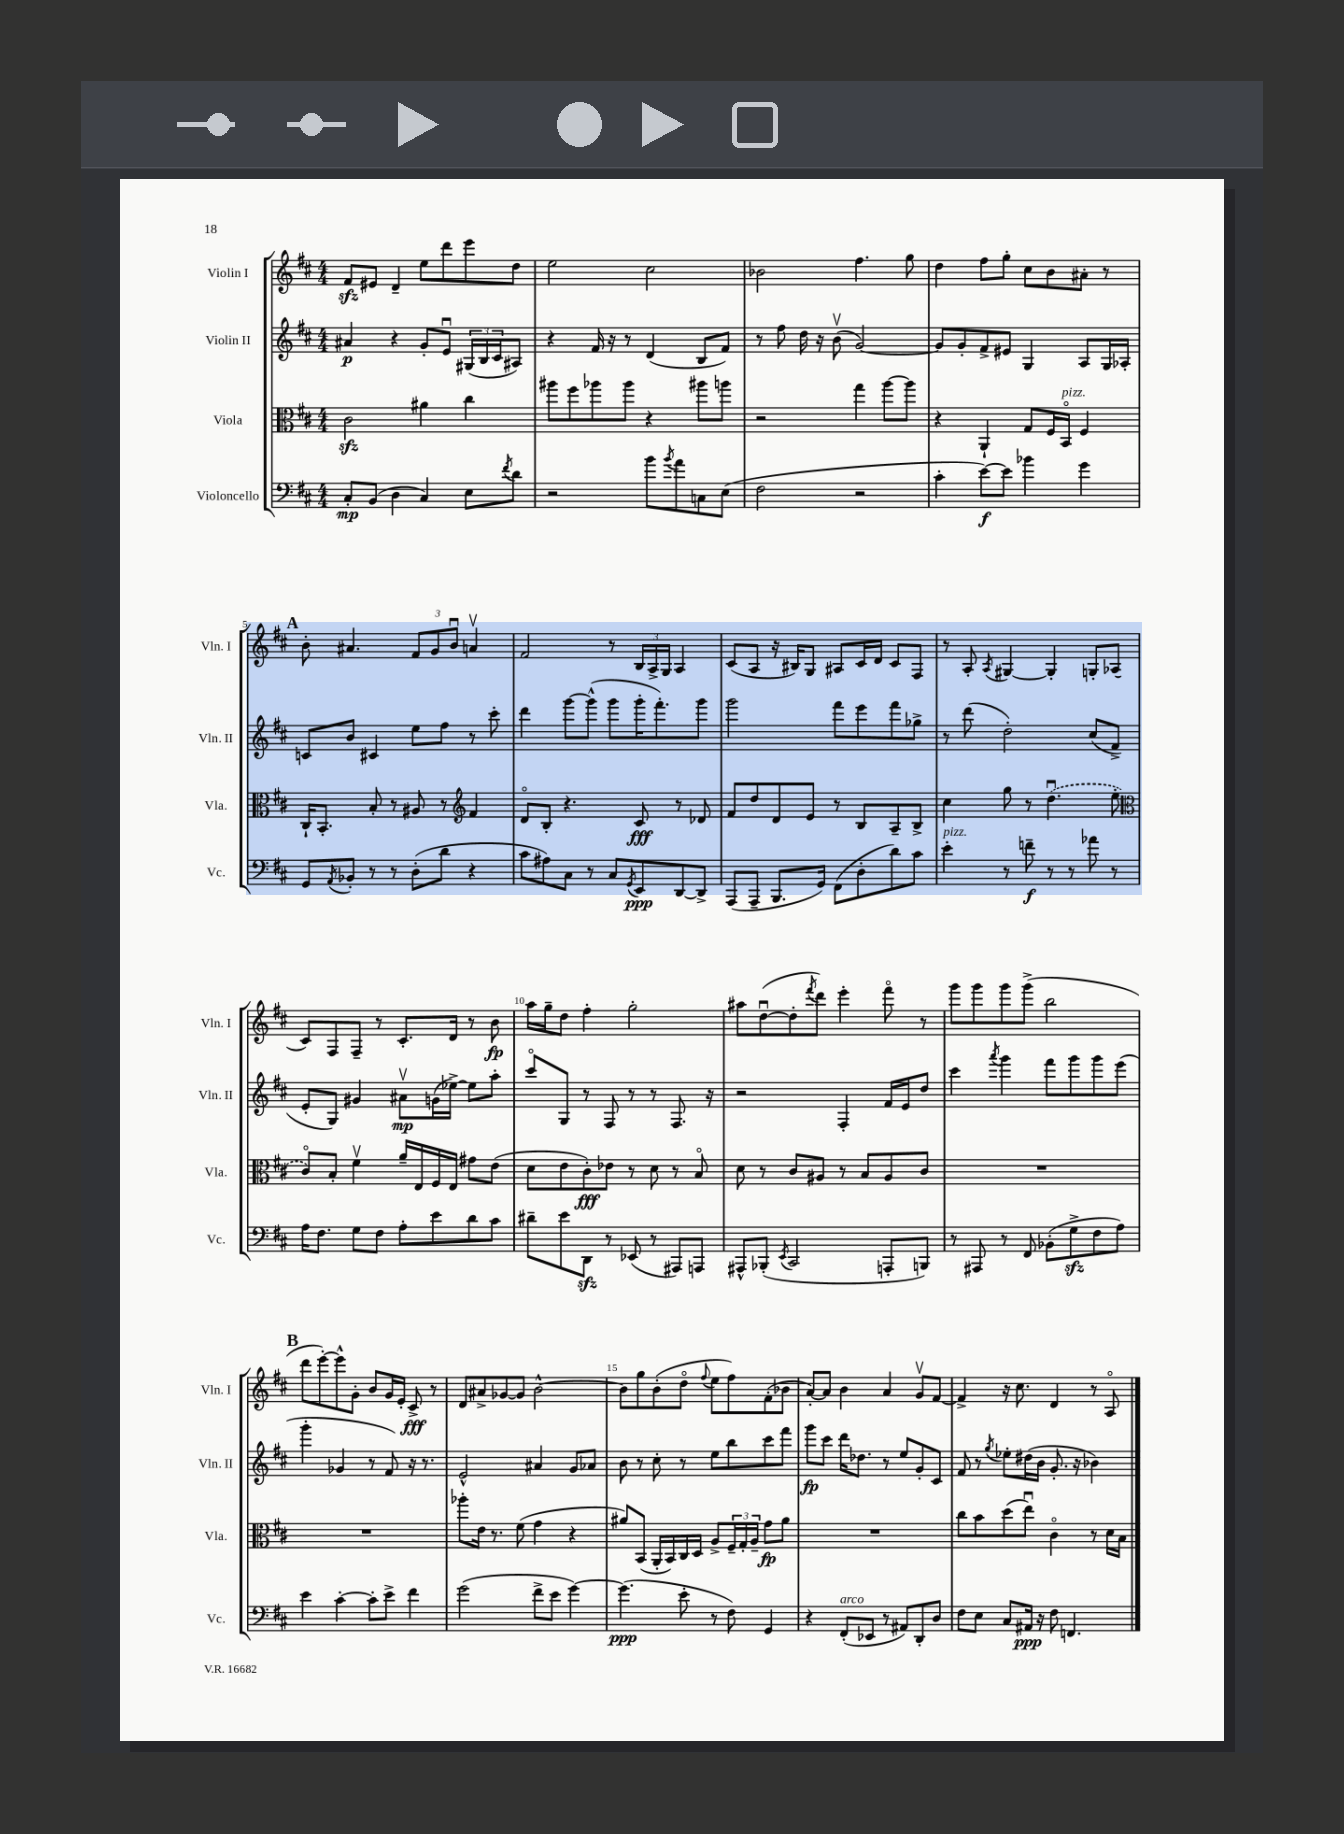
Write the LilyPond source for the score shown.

<<
\new StaffGroup <<
\new Staff = "s0" \with { instrumentName = "Violin I" shortInstrumentName = "Vln. I" } {
    \clef treble \key d \major \numericTimeSignature \time 4/4
    fis'8\sfz eis'8 d'4-- e''8 d'''8 e'''8 d''8 |
    e''2 cis''2 |
    bes'2 fis''4. g''8 |
    d''4 fis''8 g''8-. cis''8 b'8 ais'8-. r8 |
    \mark \markup { \bold "A" } b'8-. ais'4. \tuplet 3/2 { fis'8 g'8 b'8\downbow } a'4\upbow |
    fis'2 r8 \tuplet 3/2 { b16 a16-> g16 } a4 |
    cis'8( a8 r16 bis16) g8 ais8 cis'16 d'16 cis'8 fis8 |
    r8 a8-. \acciaccatura { a8 } gis4~ gis4-. g8-. aes8( |
    cis'8) fis8 fis8-- r8 cis'8.-. d'16 r8 b'8\fp |
    a''16 g''16-- d''8 fis''4-. g''2-. |
    ais''8 d''8~\downbow( d''8-. \acciaccatura { fis'''8 } d'''8) e'''4-. fis'''8\flageolet r8 |
    g'''8 g'''8 g'''8 g'''8->( b''2 |
    \mark \markup { \bold "B" } d'''8 e'''8~-.) e'''8-^ g'8-. b'8 g'16 e'16-. cis'8->\fff r8 |
    d'8 ais'8-> ges'8~ ges'8 b'2~-^ |
    b'8 g''8 b'8-.( d''8\flageolet \appoggiatura { fis''8 } e''8 fis''8) fis'8-.( bes'8 |
    a'8~-.) a'8 b'4 a'4 g'8\upbow fis'8~ |
    fis'4-> r16 cis''8. d'4 r8 a8\flageolet \bar "|." |
}
\new Staff = "s1" \with { instrumentName = "Violin II" shortInstrumentName = "Vln. II" } {
    \clef treble \key d \major \numericTimeSignature \time 4/4
    ais'4\p r4 g'8-. e'8\downbow \tuplet 3/2 { gis16( b16 cis'16 } ais8) |
    r4 fis'16 r16 r8 d'4( b8 fis'8) |
    r8 fis''8 d''16 r16 b'8\upbow( g'2~) |
    g'8 g'8-. fis'8-> eis'8 g4 a8 g16 aes16-. |
    \mark \markup { \bold "A" } c'8 b'8 cis'4 e''8 fis''8 r8 cis'''8-. |
    d'''4 g'''8~ g'''8-^( g'''8 g'''16-. fis'''8.-.) g'''8 |
    g'''2 fis'''8 e'''8 fis'''8 ges''8-> |
    r8 d'''8( d''2-.) cis''8( fis'8-> |
    e'8-. g8) gis'4 ais'8\upbow\mp g'16( ees''16~->) ees''8 a''8-. |
    cis'''8\flageolet g8 r8 fis8 r8 r8 fis8. r16 |
    r2 fis4-. fis'16 e'16 d''8 |
    cis'''4 \acciaccatura { a'''8 } g'''4 fis'''8 g'''8 g'''8 e'''8( |
    \mark \markup { \bold "B" } g'''4-. ges'4 r8 fis'8) r16 r8. |
    e'2-^ ais'4 g'8 aes'8 |
    b'8 r8 cis''8-. r8 e''8 b''8 cis'''8 fis'''8 |
    g'''8\fp cis'''8 d'''16 des''8. r8 e''8 g'8-. cis'8 |
    fis'8 r8 \acciaccatura { g''8 } ees''8-. dis''16( b'16 g'8.-. r16 bes'4) \bar "|." |
}
\new Staff = "s2" \with { instrumentName = "Viola" shortInstrumentName = "Vla." } {
    \clef alto \key d \major \numericTimeSignature \time 4/4
    cis'2\sfz ais'4 cis''4 |
    ais''8 fis''8 aes''8 aes''8 r4 ais''8 a''8 |
    r2 g''4 a''8~ a''8 |
    r4 a,4-! g8 fis16 b,16\flageolet^\markup { \italic "pizz." } fis4 |
    \mark \markup { \bold "A" } cis16-! b,8.-. b8-. r8 ais8 r8 \clef treble fis'4 |
    d'8\flageolet b8-. r4. cis'8\fff r8 des'8 |
    fis'8 d''8 d'8 e'8 r8 b8 a8-- b8-> |
    cis''4 g''8 r8 \once \slurDashed d''4.\downbow( e''8-. |
    \clef alto cis'8\flageolet) b8-. fis'4\upbow a'16-- e16 fis16 e16 gis'8 e'8( |
    d'8 e'8 cis'8-.\fff) ees'8 r8 d'8 r8 b8\flageolet |
    d'8 r8 cis'8 ais8 r8 b8 ais8 cis'8 |
    R1 |
    \mark \markup { \bold "B" } R1 |
    aes''8-. e'16 r8. fis'8( g'4 r4 |
    ais'8) b,8( a,16-. b,16) cis16 d16 a8-> \tuplet 3/2 { fis16-- g16-. a16-- } g'8\fp ais'8 |
    R1 |
    cis''8 b'8 d''8( e''8\downbow) cis'4\flageolet r8 d'16 b16 \bar "|." |
}
\new Staff = "s3" \with { instrumentName = "Violoncello" shortInstrumentName = "Vc." } {
    \clef bass \key d \major \numericTimeSignature \time 4/4
    cis8-.\mp b,8( d4 cis4) e8 \acciaccatura { fis'8 } d'8 |
    r2 b'8 \acciaccatura { b'8 } a'8 c8 e8( |
    fis2 r2 |
    cis'4-. e'8~\f) e'8 bes'4 g'4 |
    \mark \markup { \bold "A" } g,8 \acciaccatura { a,8 } bes,8-. r8 r8 d8-.( d'8 r4 |
    cis'8 ais8) cis8 r8 cis8 \acciaccatura { g,8 } e,8\ppp d,8~ d,8-> |
    a,,8( a,,8-- b,,8. g,16) fis,8( d8-. d'8) cis'8 |
    e'4-.^\markup { \italic "pizz." } r8 f'8--\f r8 r8 aes'8 r8 |
    a16 fis8. g8 fis8 a8-. e'8 d'8 cis'8 |
    dis'8-- e'8 d,8\sfz r8 ees,8( r8 ais,,8) a,,8 |
    ais,,8-^ bes,,8-.( \acciaccatura { e,8 } cis,2 a,,8-. b,,8) |
    r8 ais,,8 r8 fis,8 bes,8-.( g8->\sfz fis8 a8) |
    \mark \markup { \bold "B" } e'4 cis'4~-. cis'8-. e'8-> fis'4 |
    g'2( fis'8-> e'8 g'4~) |
    g'4.\ppp( e'8-. r8 fis8) g,4 |
    r4 fis,8-.^\markup { \italic "arco" }( ees,8 r8 ais,8) d,8-. d8 |
    fis8 e8 cis8 ais,16\ppp r16 fis8 f,4. \bar "|." |
}
>>
>>
\layout { \context { \Score \override BarNumber.break-visibility = ##(#f #t #t) barNumberVisibility = #(every-nth-bar-number-visible 5) } }
